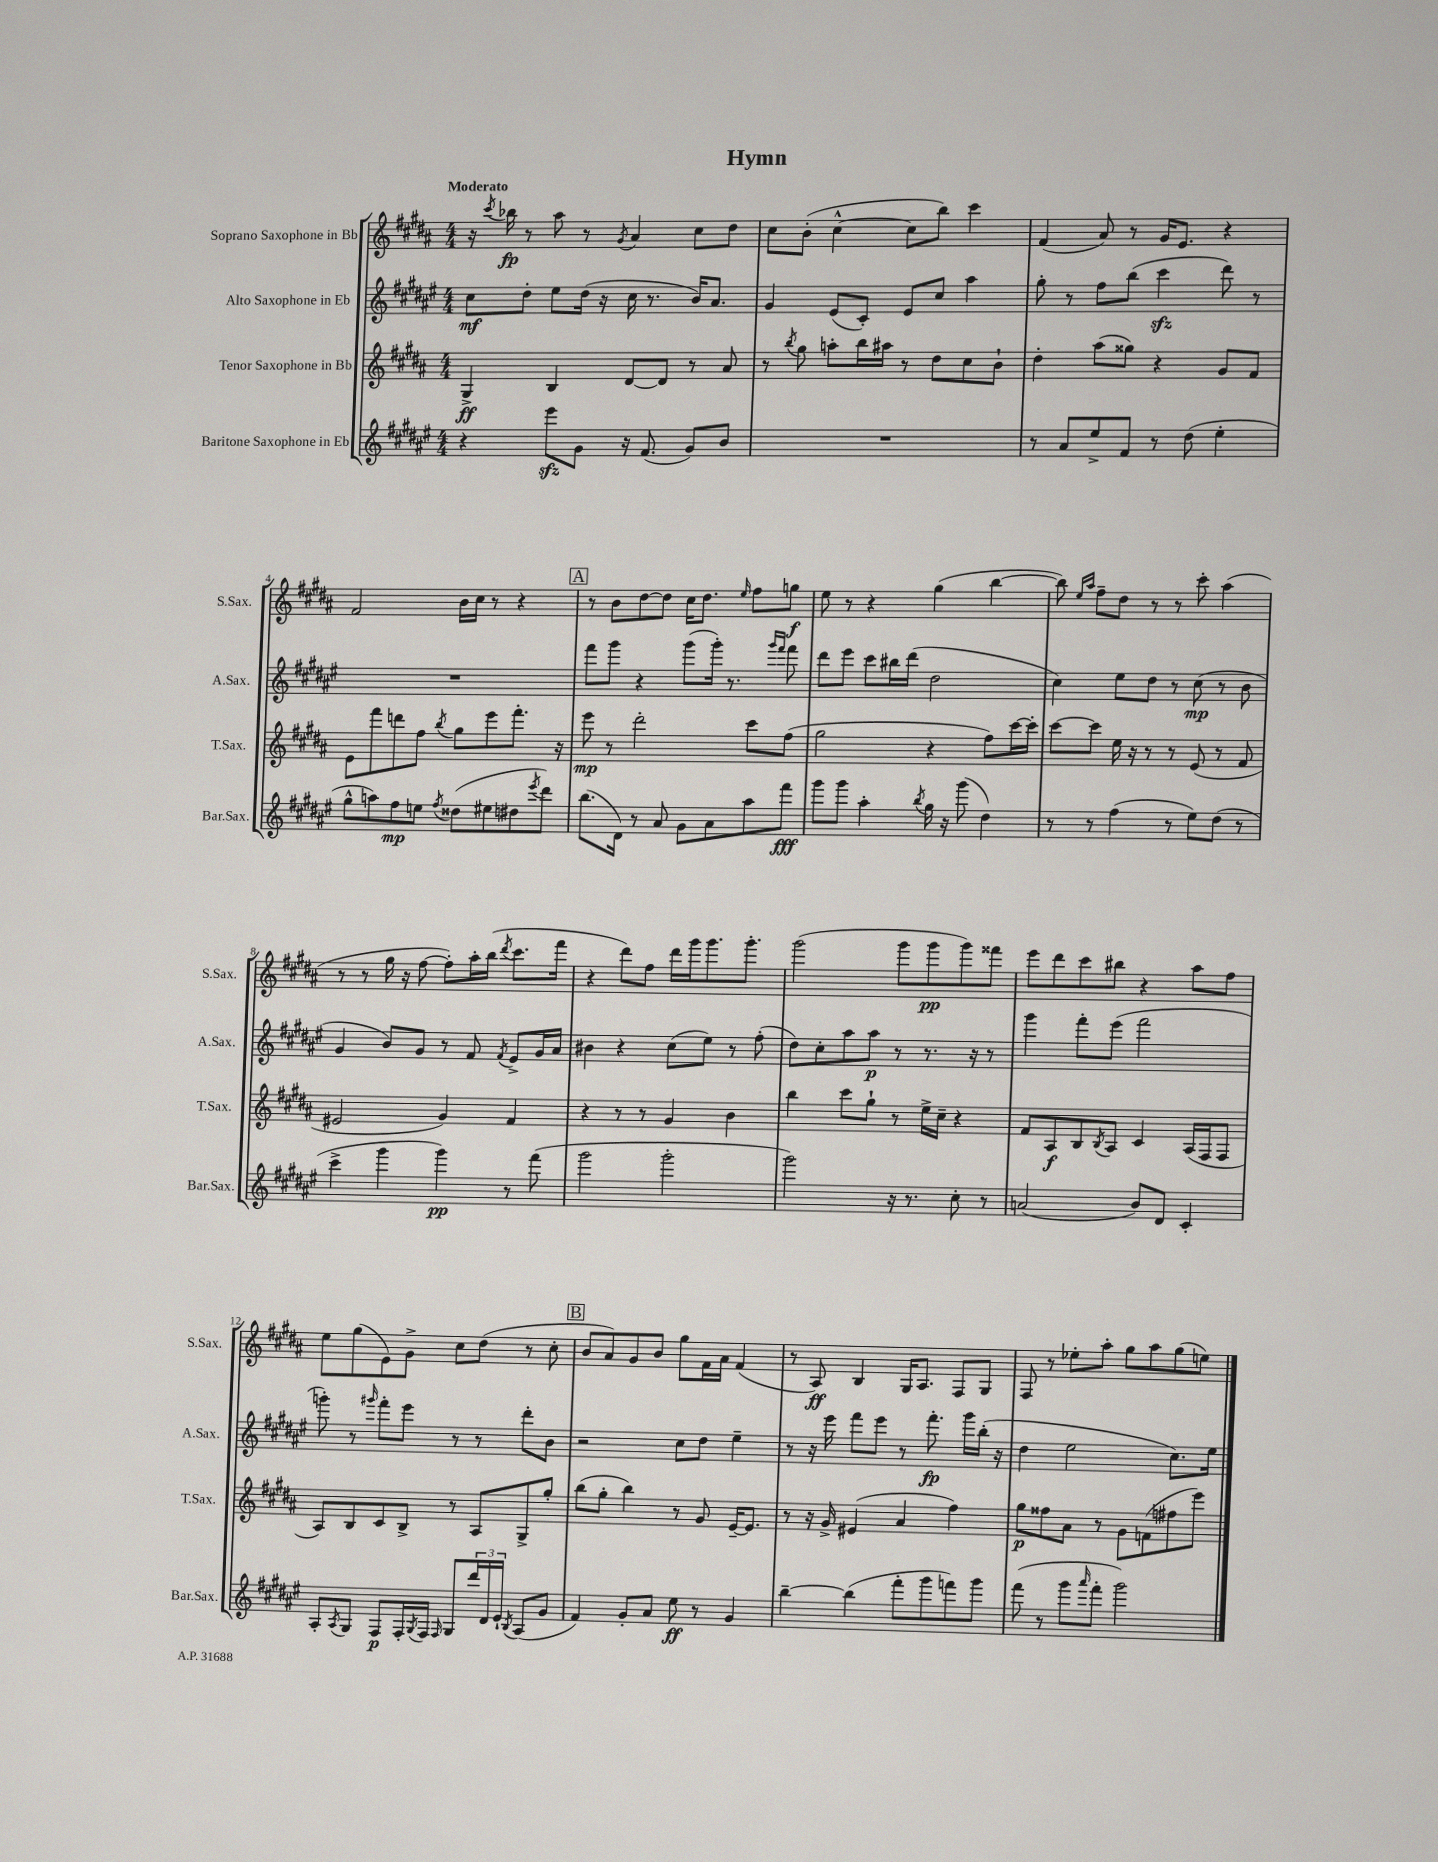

**kern	**kern	**kern	**kern
*staff4	*staff3	*staff2	*staff1
*clefG2	*clefG2	*clefG2	*clefG2
*k[f#c#g#d#a#e#]	*k[f#c#g#d#a#]	*k[f#c#g#d#a#e#]	*k[f#c#g#d#a#]
*M4/4	*M4/4	*M4/4	*M4/4
4r	4G#^	8cc#	16r
.	.	.	8qccc#
.	.	.	16bb-
.	.	8dd#'	8r
8eee#	4B	8ee#	8aa#
8g#	.	(16dd#	8r
.	.	16r	.
.	.	.	8qg#
16r	[8d#	16cc#	4a#
(8.f#	.	8.r	.
.	8d#]	.	.
8g#)	8r	16b)	8cc#
.	.	8.a#	.
8b	8a#	.	8dd#
=	=	=	=
1r	8r	4g#	8cc#
.	8qbb	.	.
.	8gg#	.	(8b'
.	8aa'	(8e#	[4cc#^^
.	16bb	8c#')	.
.	16aa#	.	.
.	8r	8e#	8cc#]
.	8dd#	8cc#	8bb)
.	8cc#	4aa#	4ccc#
.	8b`	.	.
=	=	=	=
8r	4dd#'	8gg#'	(4f#
8a#	.	8r	.
8ee#^	(8aa#	8ff#	8a#)
8f#	8gg##)	(8bb	8r
8r	4r	4ccc#	16g#
.	.	.	8.e
(8dd#	.	.	.
4ee#'	8g#	8ddd#)	4r
.	8f#	8r	.
=	=	=	=
8gg#^^	8e	1r	2f#
8aa)	8fff#	.	.
8ff#	8ddd	.	.
8ee	8ff#	.	.
8qff#	8qbb	.	.
(8dd##	8gg#	.	16b
.	.	.	16cc#
8ee#	8eee	.	8r
8dd#	8.fff#'	.	4r
8qeee#	.	.	.
8ddd#)	.	.	.
.	16r	.	.
=	=	=	=
(8.bb	8eee	8fff#	8r
.	8r	8ggg#	8b
16d#)	.	.	.
8r	2ddd#'	4r	[8dd#
8a#	.	.	8dd#]
8g#	.	(8ggg#	16cc#
.	.	.	8.dd#
8a#	.	16ggg#')	.
.	.	8.r	.
.	.	.	16qqee
8aa#	8ccc#	.	8ff#
.	.	16qqggg#	.
.	.	16qqfff#	.
8fff#	(8ff#	8fff#	8gg
=	=	=	=
8ggg#	2gg#	8ddd#	8ee
8ggg#	.	8eee#	8r
4aa#'	.	8ccc#	4r
.	.	16bb#	.
.	.	(16ddd#	.
8qbb	.	.	.
16gg#	4r	2dd#	(4gg#
16r	.	.	.
(8ggg#	.	.	.
4dd#)	8ff#)	.	[4bb
.	[16ccc#	.	.
.	16ccc#']	.	.
=	=	=	=
8r	[8ccc#	4cc#)	8bb])
.	.	.	16qqee
.	.	.	16qqaa#
8r	8ccc#]	.	8ff#~
(4ff#	16ee	8ee#	8dd#
.	16r	.	.
.	8r	8dd#	8r
8r	8r	8r	8r
8ee#)	(8e	(8cc#	8ccc#'
(8dd#	8r	8r	(4aa#
8r	8f#	8b	.
=	=	=	=
4ccc#^	2e#	4g#	8r
.	.	.	8r
4ggg#	.	8b)	16gg#
.	.	.	16r
.	.	8g#	[8ff#
4ggg#)	4g#)	8r	8ff#'])
.	.	8f#	16aa#'
.	.	.	(16bb
.	.	8qf#	8qddd#
8r	4f#	8e#^	8.ccc#
(8fff#	.	16g#	.
.	.	16a#	16fff#
=	=	=	=
2ggg#	4r	4b#	4r
.	8r	4r	8ddd#)
.	8r	.	8ff#
2ggg#'	4g#	(8cc#	16ddd#
.	.	.	16ggg#
.	.	8ee#)	8.ggg#
.	4b	8r	.
.	.	.	8.ggg#'
.	.	(8ff#'	.
=	=	=	=
2ggg#)	4bb	8dd#)	(2ggg#
.	.	8cc#'	.
.	8ccc#	8aa#	.
.	8gg#`	8aa#	.
16r	8r	8r	8ggg#
8.r	.	.	.
.	16ee^	8.r	8ggg#
.	16cc#~	.	.
8cc#'	4r	.	8ggg#)
.	.	16r	.
8r	.	8r	8fff##
=	=	=	=
(2a	8f#	4ggg#	8eee
.	8A#	.	8ddd#
.	8B	8fff#'	8ccc#
.	8qB	.	.
.	8A#	(8eee#	8bb#
8b)	4c#	2fff#	4r
8d#	.	.	.
4c#'	(16A#	.	8aa#
.	16F#	.	.
.	8F#	.	8ff#
=	=	=	=
8A#'	8A#)	8ggg')	8ee
8qA#	.	.	.
8G#	8B	8r	(8gg#
.	.	16qqggg#	.
8F#	8c#	8fff#'	8e)
16F#'	8B^	8eee#	8g#^
8qG#	.	.	.
16F#	.	.	.
16qqF#	.	.	.
8G#	8r	8r	8cc#
24ddd#	8A#	8r	(8dd#
24d#	.	.	.
24e#`	.	.	.
8qB	.	.	.
(8A#	8G#^	8ddd#'	8r
8g#	8gg#'	8b	8cc#'
=	=	=	=
4f#)	(8bb	2r	8b
.	8gg#'	.	8a#)
8g#'	4bb)	.	8g#
8a#	.	.	8b
8ee#	8r	8cc#	8gg#
8r	8g#	8dd#	16f#
.	.	.	16a#
4g#	[16e~	4ee#~	(4f#
.	8.e]	.	.
=	=	=	=
[4bb~	8r	8r	8r
.	16r	16r	8A#)
.	16g#^	16eee#	.
(4bb]	(4e#	8fff#	4B
.	.	8eee#	.
8fff#'	4a#	8r	16G#
.	.	.	8.A#
8ggg#	.	8.fff#'	.
8fff)	4ff#)	.	8F#
.	.	16ggg#	.
8ggg#	.	(16bb'	8G#
.	.	16r	.
=	=	=	=
(8fff#	8gg#	4dd#	8F#
8r	8ff##	.	8r
8ggg#	8a#	2ee#	8ee-'
16qqaaa#	.	.	.
8fff#'	8r	.	8aa#'
2ggg#)	8g#	.	8gg#
.	(8f	.	8aa#
.	8ff#	8.cc#)	(8gg#
.	8eee)	.	8ee)
.	.	16ee#	.
==	==	==	==
*-	*-	*-	*-
